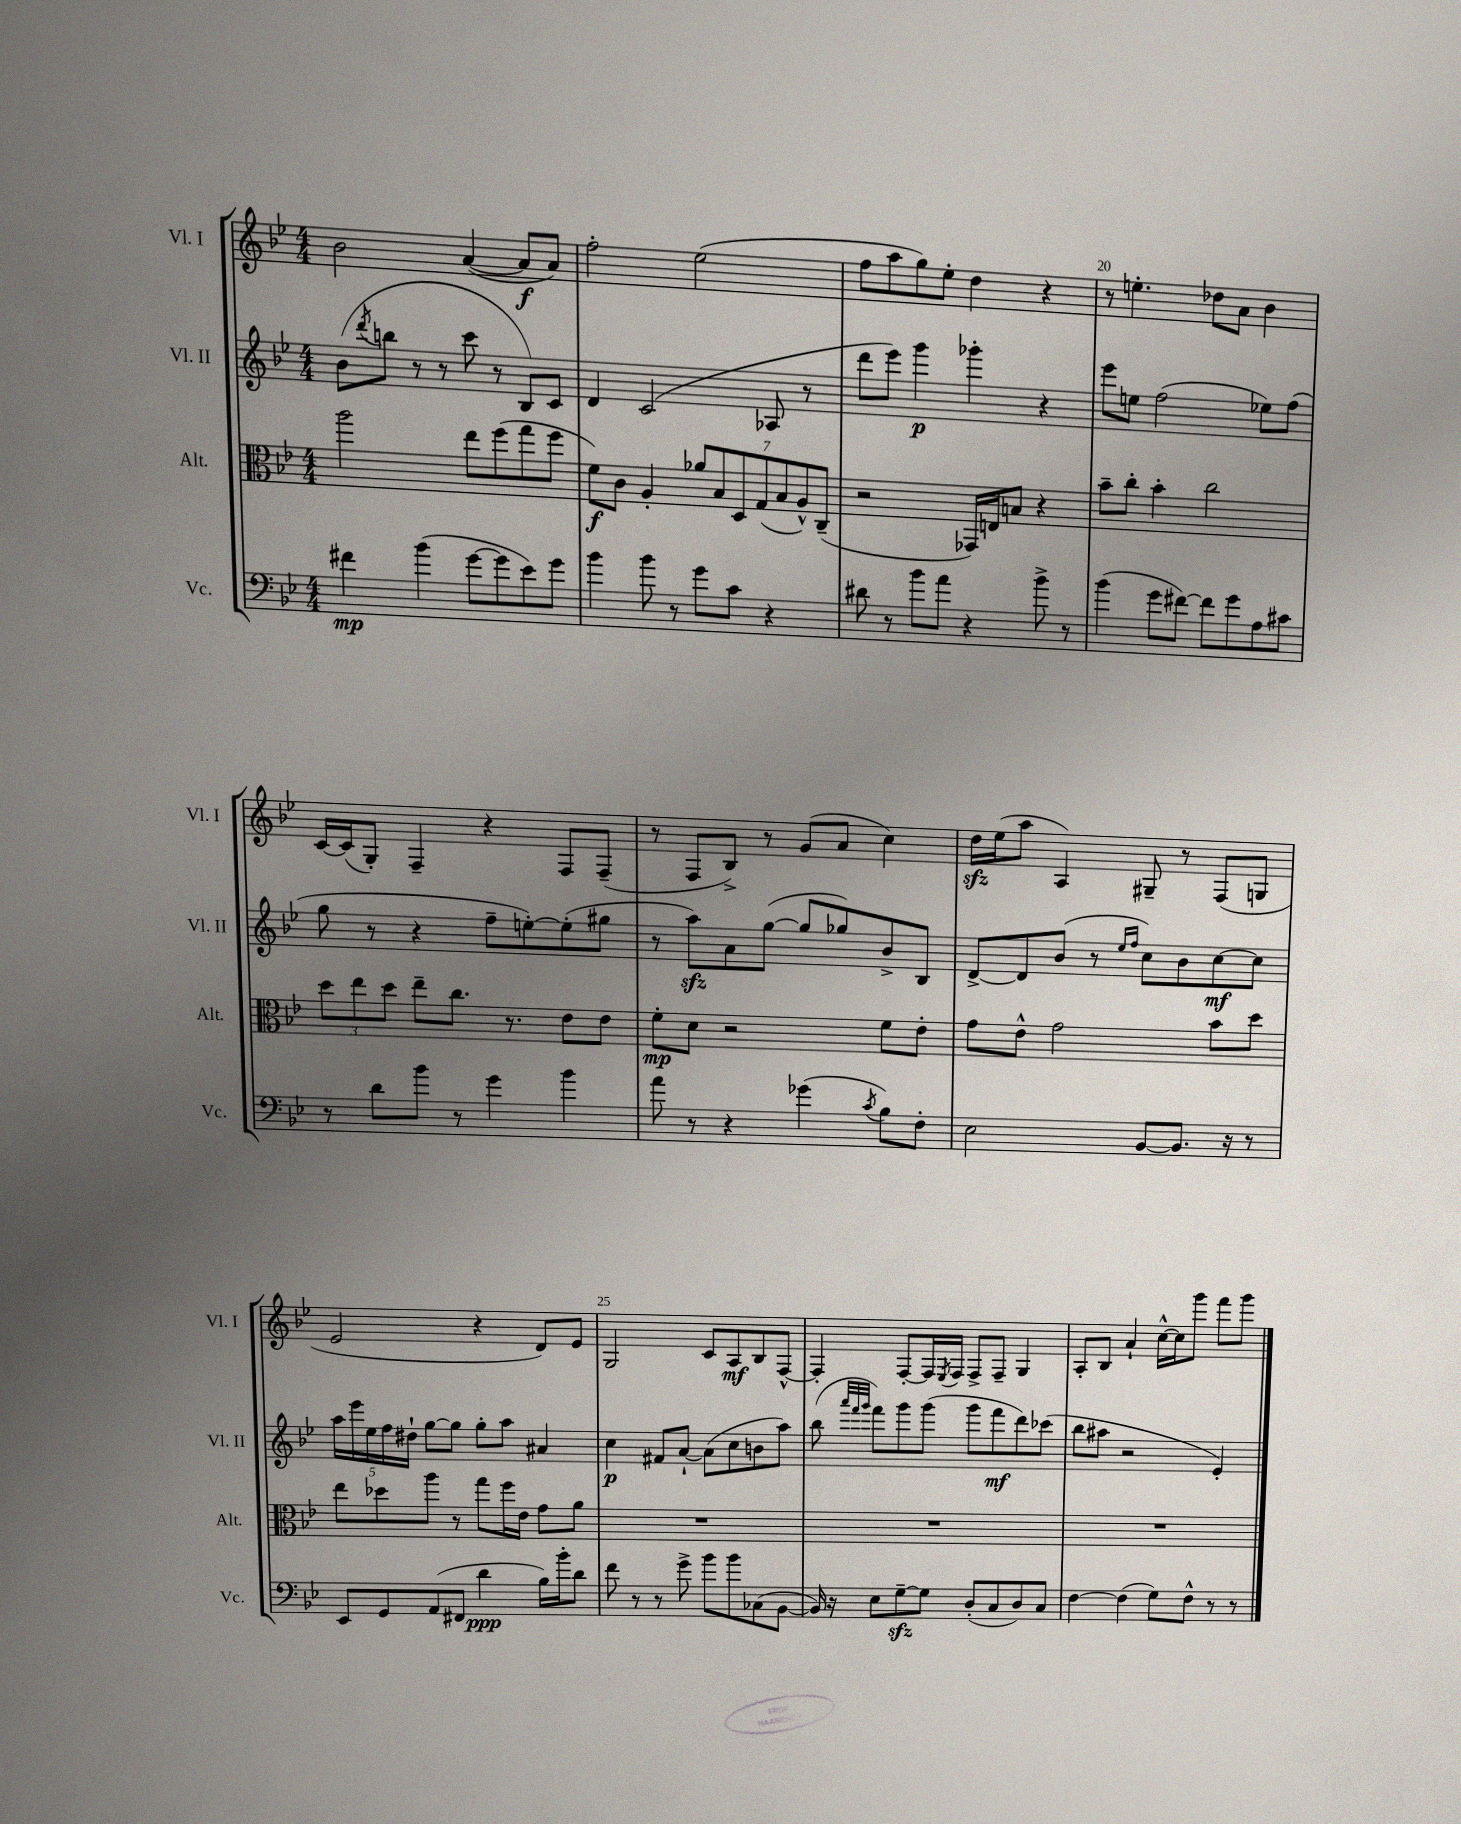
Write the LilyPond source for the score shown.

<<
\new StaffGroup <<
\new Staff = "s0" \with { instrumentName = "Vl. I" shortInstrumentName = "Vl. I" } {
    \clef treble \key bes \major \numericTimeSignature \time 4/4
    bes'2 a'4~( a'8\f a'8) |
    f''2-. ees''2( |
    f''8 a''8 g''8) ees''8-. d''4 r4 |
    r8 e''4.-. des''8 a'8 bes'4 |
    c'16~ c'16( g8-.) f4-- r4 f8 f8--( |
    r8 f8 bes8->) r8 g'8( a'8 c''4) |
    d''16\sfz ees''16( a''8 a4) gis8-- r8 f8( g8 |
    ees'2 r4 d'8) ees'8 |
    g2 c'8 a8\mf bes8 f8~-^ |
    f4-. f8~-. f16 \acciaccatura { ees8 } f16 f8-> f8-- g4 |
    a8-. bes8 a'4-! c''16~-^ c''16 g'''8 f'''8 g'''8 \bar "|." |
}
\new Staff = "s1" \with { instrumentName = "Vl. II" shortInstrumentName = "Vl. II" } {
    \clef treble \key bes \major \numericTimeSignature \time 4/4
    bes'8( \acciaccatura { d'''8 } b''8 r8 r8 c'''8 r8 bes8) c'8 |
    d'4 c'2( aes8 r8 |
    d'''8 ees'''8) g'''4\p ges'''4-. r4 |
    ees'''8 e''8 f''2( ees''8) f''8( |
    g''8 r8 r4 f''8-- e''8~-.) e''8-.( gis''8 |
    r8 a''8\sfz) a'8 g''8~( g''8 ges''8) bes'8-> bes8 |
    d'8~-> d'8 bes'8( r8 \grace { ees''16 f''16 } c''8) bes'8 c''8~\mf c''8 |
    \tuplet 5/4 { a''16 ees'''16 ees''16 f''16 dis''16-! } g''8~ g''8 g''8-. a''8 ais'4 |
    c''4\p fis'8 a'8~-! a'8( c''8 b'8 a''8) |
    bes''8( \grace { a'''32 f'''32 g'''32 } f'''8) g'''8 g'''8( g'''8 f'''8\mf d'''8) ces'''8( |
    bes''8 ais''8 r2 ees'4-.) \bar "|." |
}
\new Staff = "s2" \with { instrumentName = "Alt." shortInstrumentName = "Alt." } {
    \clef alto \key bes \major \numericTimeSignature \time 4/4
    a''2 ees''8 f''8( g''8 f''8 |
    f'8\f) c'8 a4-. \tuplet 7/4 { aes'8 bes8 d8 g8( bes8 a8-^) c8--( } |
    r2 ges,16) e16 b8 r4 |
    bes'8-- c''8-. bes'4-. c''2 |
    \tuplet 3/2 { d''8 ees''8 d''8 } ees''8-- c''8. r8. ees'8 ees'8 |
    f'8-.\mp d'8 r2 f'8 ees'8-. |
    g'8 ees'8-^ g'2 bes'8 d''8 |
    ees''8 des''8 a''8 r8 g''8 f''16 ees'16 g'8 a'8 |
    R1 |
    R1 |
    R1 \bar "|." |
}
\new Staff = "s3" \with { instrumentName = "Vc." shortInstrumentName = "Vc." } {
    \clef bass \key bes \major \numericTimeSignature \time 4/4
    fis'4\mp bes'4( g'8~ g'8 ees'8) g'8 |
    bes'4 bes'8 r8 g'8 c'8 r4 |
    dis'8 r8 bes'8 a'8 r4 bes'8-> r8 |
    bes'4( g'8 fis'8~) fis'8 g'8 a8 cis'8 |
    r8 d'8 bes'8 r8 g'4 bes'4 |
    a'8 r8 r4 ges'4( \acciaccatura { c'8 } bes8) f8-. |
    ees2 bes,8~ bes,8. r16 r8 |
    ees,8 g,8 a,8( fis,8 d'4\ppp bes16) bes'16-. d'8 |
    f'8 r8 r8 g'8-> bes'8 bes'8 ces8( bes,8~ |
    bes,16) r16 ees8 g8~--\sfz g8 d8-.( c8 d8) c8 |
    f4~ f4( g8) f8-^ r8 r8 \bar "|." |
}
>>
>>
\layout { \context { \Score currentBarNumber = #17 \override BarNumber.break-visibility = ##(#f #t #t) barNumberVisibility = #(every-nth-bar-number-visible 5) } }
